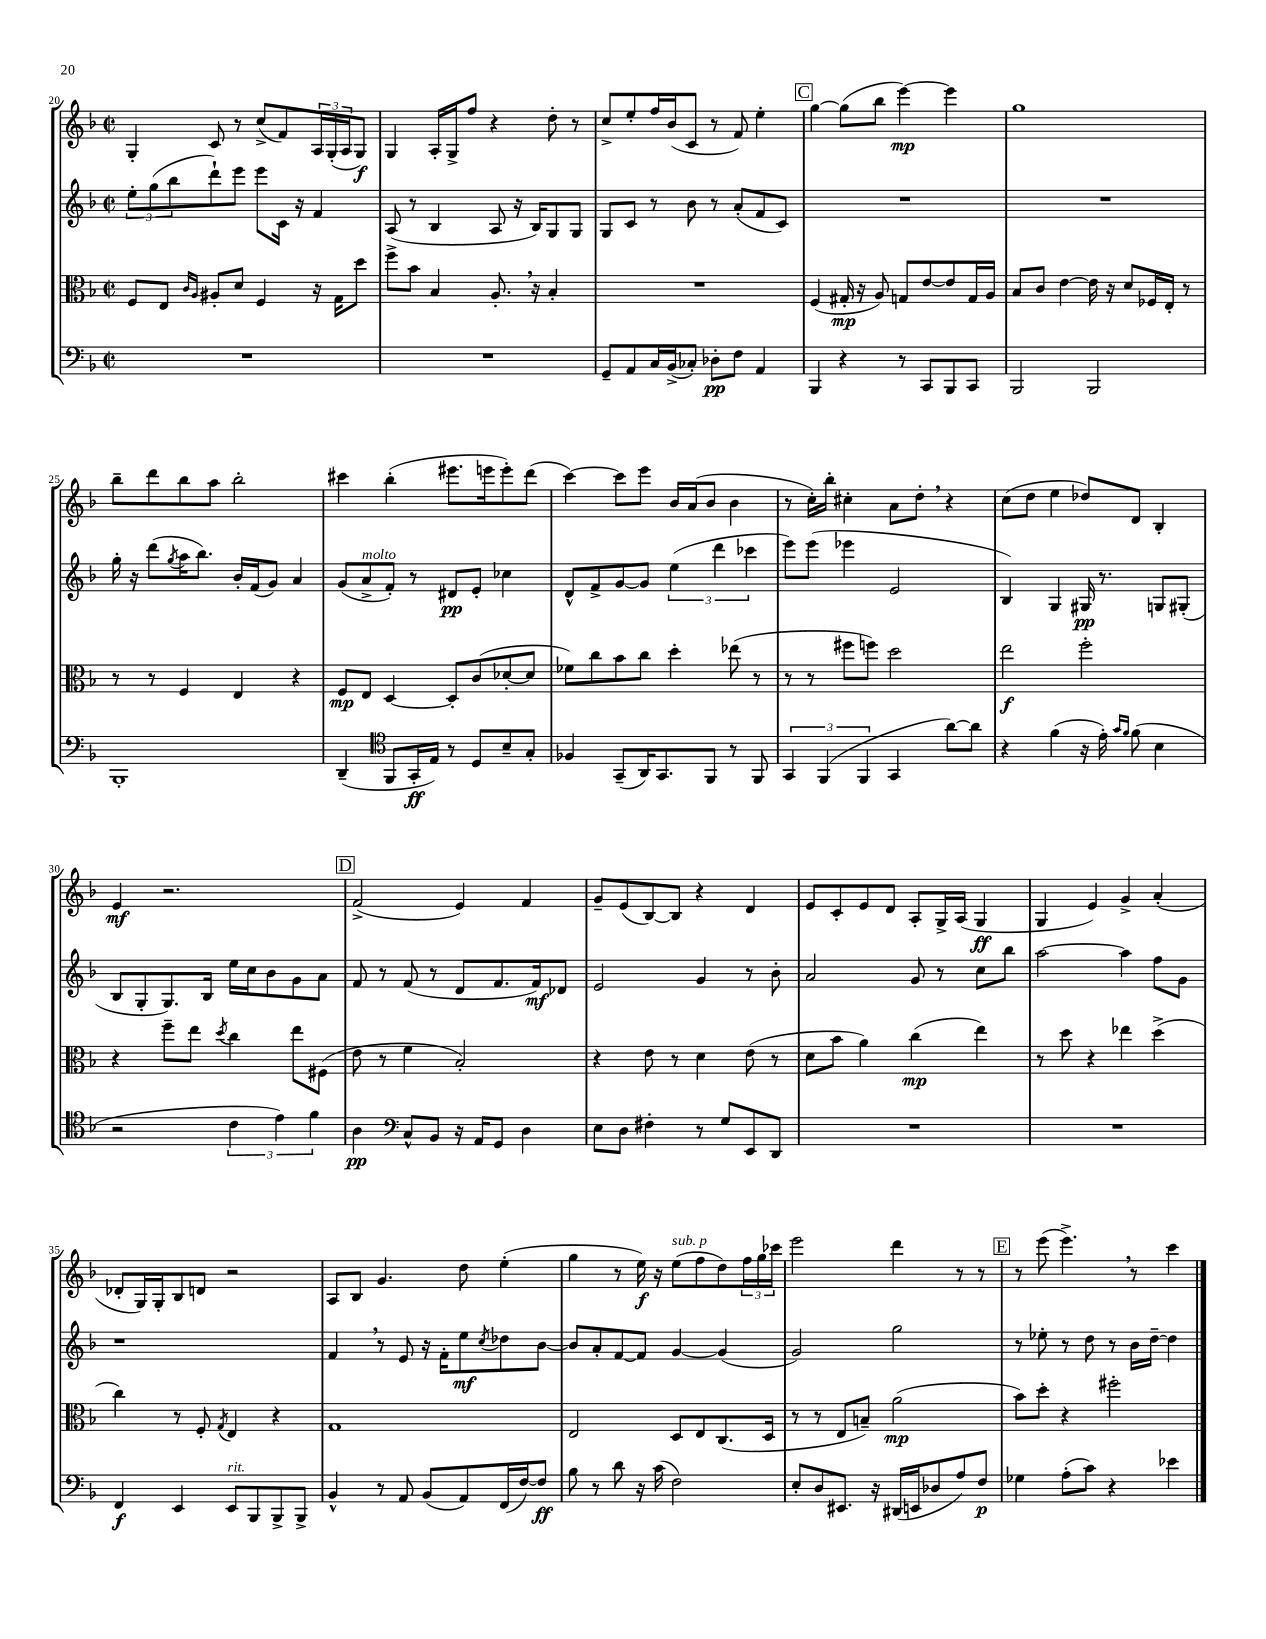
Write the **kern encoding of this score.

**kern	**dynam	**kern	**dynam	**kern	**dynam	**kern	**dynam
*part4	*part4	*part3	*part3	*part2	*part2	*part1	*part1
*staff4	*staff4	*staff3	*staff3	*staff2	*staff2	*staff1	*staff1
*clefF4	*	*clefC3	*	*clefG2	*	*clefG2	*
*k[b-]	*	*k[b-]	*	*k[b-]	*	*k[b-]	*
*M2/2	*	*M2/2	*	*M2/2	*	*M2/2	*
*met(c|)	*	*met(c|)	*	*met(c|)	*	*met(c|)	*
=20	=20	=20	=20	=20	=20	=20	=20
1r	.	8F/L	.	12ee'\L	.	4G'/	.
.	.	.	.	(12gg\	.	.	.
.	.	8E/J	.	.	.	.	.
.	.	.	.	12bb-\	.	.	.
.	.	16qqc/LL	.	.	.	.	.
.	.	16qqA/JJ	.	.	.	.	.
.	.	8A#X'/L	.	8ddd`\)	.	8c/	.
.	.	8d/J	.	8eee\J	.	8r	.
.	.	4F/	.	8eee\L	.	(8cc^/L	.
.	.	.	.	16c\Jk	.	8f/)	.
.	.	.	.	16r	.	.	.
.	.	16r	.	4f/	.	24A/L	.
.	.	.	.	.	.	(24G'/	.
.	.	16G\KL	.	.	.	.	.
.	.	.	.	.	.	24A/J	.
.	.	8dd\J	.	.	.	8G/J)	f
=21	=21	=21	=21	=21	=21	=21	=21
1r	.	8ff^\L	.	(8A/	.	4G/	.
.	.	8b-\J	.	8r	.	.	.
.	.	4B-/	.	4B-/	.	16A'/LL	.
.	.	.	.	.	.	16G^/J	.
.	.	.	.	.	.	8ff/J	.
.	.	8.A',/	.	8A/	.	4r	.
.	.	.	.	16r	.	.	.
.	.	16r	.	16B-/KL)	.	.	.
.	.	4B-'/	.	8G/	.	8dd'\	.
.	.	.	.	8G/J	.	8r	.
=22	=22	=22	=22	=22	=22	=22	=22
8GG~/L	.	1r	.	8G/L	.	8cc^/L	.
8AA/	.	.	.	8c/J	.	8ee'/	.
16C/L	.	.	.	8r	.	16ff/L	.
(16BB-^/J	.	.	.	.	.	(16b-/J	.
8C-X'/J)	.	.	.	8b-\	.	8c/J	.
8D-X'\L	pp	.	.	8r	.	8r	.
8F\J	.	.	.	(8a'/L	.	8f/)	.
4AA/	.	.	.	8f/	.	4ee'\	.
.	.	.	.	8c/J)	.	.	.
!!LO:REH:place=s1:t=C
=23	=23	=23	=23	=23	=23	=23	=23
4BBB-/	.	(4F/	.	1r	.	[4gg\	.
4r	.	16G#X'/	mp	.	.	(8gg\L]	.
.	.	16r	.	.	.	.	.
.	.	8A/)	.	.	.	8bb-\J	.
8r	.	8Gn/L	.	.	.	[4eee\)	mp
8CC/L	.	[8e/	.	.	.	.	.
8BBB-/	.	8e/]	.	.	.	4eee\]	.
8CC/J	.	16G/L	.	.	.	.	.
.	.	16A/JJ	.	.	.	.	.
=24	=24	=24	=24	=24	=24	=24	=24
2BBB-/	.	8B-/L	.	1r	.	1gg	.
.	.	8c/J	.	.	.	.	.
.	.	[4e\	.	.	.	.	.
2BBB-/	.	16e\]	.	.	.	.	.
.	.	16r	.	.	.	.	.
.	.	8d/L	.	.	.	.	.
.	.	16F-X/L	.	.	.	.	.
.	.	16E'/JJ	.	.	.	.	.
.	.	8r	.	.	.	.	.
!!LO:LB:g=z
=25	=25	=25	=25	=25	=25	=25	=25
1BBB-'	.	8r	.	16gg'\	.	8bb-~\L	.
.	.	.	.	16r	.	.	.
.	.	8r	.	(8ddd\L	.	8ddd\	.
.	.	.	.	8qgg/	.	.	.
.	.	4F/	.	16aa\K	.	8bb-\	.
.	.	.	.	8.bb-\J)	.	.	.
.	.	.	.	.	.	8aa\J	.
.	.	4E/	.	16b-'/LL	.	2bb-'\	.
.	.	.	.	(16f/J	.	.	.
.	.	.	.	8g/J)	.	.	.
.	.	4r	.	4a/	.	.	.
=26	=26	=26	=26	=26	=26	=26	=26
(4DD~/	.	8F/L	mp	(8g/L	.	4ccc#X\	.
!	!	!	!	!LO:TX:a:i:t=molto	!	!	!
.	.	8E/J	.	8a^/	.	.	.
*clefC4	*	*	*	*	*	*	*
8FF/L	.	[4D/	.	8f'/J)	.	(4bb-'\	.
16GG'/L	ff	.	.	8r	.	.	.
16E/JJ)	.	.	.	.	.	.	.
8r	.	8D'/L]	.	8d#X/L	pp	8.eee#X\L	.
8D/L	.	(8c/	.	8e'/J	.	.	.
.	.	.	.	.	.	16eeen\k	.
8B-~/	.	[8d-X'/	.	4cc-X\	.	8eee'\)	.
8G'/J	.	8d-/J]	.	.	.	(8ddd\J	.
=27	=27	=27	=27	=27	=27	=27	=27
4F-X/	.	8f-X\L)	.	8d^^/L	.	[4ccc\)	.
.	.	8cc\	.	8f^/	.	.	.
(8GG~/L	.	8b-\	.	[8g/	.	8ccc\L]	.
16AA/K)	.	8cc\J	.	8g/J]	.	8eee\J	.
8.GG/	.	.	.	.	.	.	.
.	.	4dd'\	.	(6ee\	.	16b-/LL	.
.	.	.	.	.	.	(16a/J	.
8FF/J	.	.	.	.	.	8b-/J	.
.	.	.	.	6ddd\	.	.	.
8r	.	(8ee-X\	.	.	.	4b-\	.
.	.	.	.	6ccc-X\	.	.	.
8FF/	.	8r	.	.	.	.	.
=28	=28	=28	=28	=28	=28	=28	=28
6GG/	.	8r	.	8eee\L)	.	8r	.
.	.	8r	.	(8eee\J	.	16cc'\LL)	.
(6FF/	.	.	.	.	.	.	.
.	.	.	.	.	.	16bb-'\JJ	.
.	.	8ff#X\L	.	4eee-X\	.	4cc#X'\	.
6FF/	.	.	.	.	.	.	.
.	.	8ffn\J)	.	.	.	.	.
4GG/	.	2dd\	.	2e/	.	8a\L	.
.	.	.	.	.	.	8dd',\J	.
[8a\L)	.	.	.	.	.	4r	.
8a\J]	.	.	.	.	.	.	.
=29	=29	=29	=29	=29	=29	=29	=29
4r	.	2ee\	f	4B-/)	.	(8cc\L	.
.	.	.	.	.	.	8dd\J	.
(4f\	.	.	.	4G/	.	4ee\	.
16r	.	2ff'\	.	16G#X/	pp	8dd-X/L)	.
16e'\)	.	.	.	8.r	.	.	.
16qqg/LL	.	.	.	.	.	.	.
16qqf/JJ	.	.	.	.	.	.	.
(8f\	.	.	.	.	.	8d/J	.
4B-\	.	.	.	8Gn/L	.	4B-'/	.
.	.	.	.	(8G#X'/J	.	.	.
!!LO:LB:g=z
=30	=30	=30	=30	=30	=30	=30	=30
2r	.	4r	.	8B-/L	.	4e/	mf
.	.	.	.	8G'/	.	.	.
.	.	8ff~\L	.	8.G/)	.	2.r	.
.	.	8ee\J	.	.	.	.	.
.	.	.	.	16B-/Jk	.	.	.
.	.	8qdd/	.	.	.	.	.
6c\	.	4cc\	.	16ee\LL	.	.	.
.	.	.	.	16cc\J	.	.	.
.	.	.	.	8b-\	.	.	.
6e\)	.	.	.	.	.	.	.
.	.	8ee\L	.	8g\	.	.	.
6f\	.	.	.	.	.	.	.
.	.	(8F#X\J	.	8a\J	.	.	.
!!LO:REH:place=s1:t=D
=31	=31	=31	=31	=31	=31	=31	=31
4A\	pp	8e\	.	8f/	.	(2f^/	.
.	.	8r	.	8r	.	.	.
*clefF4	*	*	*	*	*	*	*
8C^^/L	.	4f\	.	(8f/	.	.	.
8BB-/J	.	.	.	8r	.	.	.
16r	.	2B-'/)	.	8d/L	.	4e/)	.
16AA/KL	.	.	.	.	.	.	.
8GG/J	.	.	.	8.f/	.	.	.
4D\	.	.	.	.	.	4f/	.
.	.	.	.	16f/k)	mf	.	.
.	.	.	.	8d-X/J	.	.	.
=32	=32	=32	=32	=32	=32	=32	=32
8E\L	.	4r	.	2e/	.	8g~/L	.
8D\J	.	.	.	.	.	(8e/	.
4F#X'\	.	8e\	.	.	.	[8B-/)	.
.	.	8r	.	.	.	8B-/J]	.
8r	.	4d\	.	4g/	.	4r	.
8G/L	.	.	.	.	.	.	.
8EE/	.	(8e\	.	8r	.	4d/	.
8DD/J	.	8r	.	8b-'\	.	.	.
=33	=33	=33	=33	=33	=33	=33	=33
1r	.	8d\L	.	2a/	.	8e/L	.
.	.	8b-\J	.	.	.	8c'/	.
.	.	4a\)	.	.	.	8e/	.
.	.	.	.	.	.	8d/J	.
.	.	(4cc\	mp	8g/	.	8A'/L	.
.	.	.	.	8r	.	16G^/L	.
.	.	.	.	.	.	(16A/JJ	.
.	.	4ee\)	.	8cc\L	.	4G/	ff
.	.	.	.	8bb-\J	.	.	.
=34	=34	=34	=34	=34	=34	=34	=34
1r	.	8r	.	[2aa\	.	4G/	.
.	.	8dd\	.	.	.	.	.
.	.	4r	.	.	.	4e/)	.
.	.	4ee-X\	.	4aa\]	.	4g^/	.
.	.	(4dd^\	.	8ff\L	.	(4a'/	.
.	.	.	.	8g\J	.	.	.
!!LO:LB:g=z
=35	=35	=35	=35	=35	=35	=35	=35
4FF/	f	4cc\)	.	1r	.	8d-X'/L	.
.	.	.	.	.	.	16G/L)	.
.	.	.	.	.	.	16G'/J	.
4EE/	.	8r	.	.	.	8B-/	.
.	.	8F'/	.	.	.	8dn/J	.
.	.	8qG/	.	.	.	.	.
!LO:TX:a:i:t=rit.	!	!	!	!	!	!	!
8EE/L	.	4E/	.	.	.	2r	.
8BBB-/	.	.	.	.	.	.	.
8BBB-^/	.	4r	.	.	.	.	.
8BBB-^/J	.	.	.	.	.	.	.
=36	=36	=36	=36	=36	=36	=36	=36
4BB-^^/	.	1G	.	4f,/	.	8A/L	.
.	.	.	.	.	.	8B-/J	.
8r	.	.	.	8r	.	4.g/	.
8AA/	.	.	.	8e/	.	.	.
(8BB-/L	.	.	.	16r	.	.	.
.	.	.	.	16f'\KL	.	.	.
8AA/)	.	.	.	8ee\	mf	8dd\	.
.	.	.	.	8qcc/	.	.	.
(16FF/L	.	.	.	8dd-X\	.	(4ee'\	.
[16F/J)	.	.	.	.	.	.	.
8F/J]	ff	.	.	[8b-\J	.	.	.
=37	=37	=37	=37	=37	=37	=37	=37
8B-\	.	2E/	.	8b-/L]	.	4gg\	.
8r	.	.	.	8a'/	.	.	.
8d\	.	.	.	[8f/	.	8r	.
16r	.	.	.	8f/J]	.	16ee\)	f
(16c\	.	.	.	.	.	16r	.
!	!	!	!	!	!	!LO:TX:a:i:t=sub. p	!
2F\)	.	8D/L	.	[4g/	.	(8ee\L	.
.	.	8E/	.	.	.	8ff\	.
.	.	(8.C/	.	(4g/]	.	8dd\)	.
.	.	.	.	.	.	24ff\L	.
.	.	.	.	.	.	24gg\	.
.	.	16D/Jk	.	.	.	.	.
.	.	.	.	.	.	24ccc-X\JJ	.
=38	=38	=38	=38	=38	=38	=38	=38
8E'/L	.	8r	.	2g/)	.	2eee\	.
8D/	.	8r	.	.	.	.	.
8.EE#X/J	.	8E/L	.	.	.	.	.
.	.	8Bn~/J)	.	.	.	.	.
16r	.	.	.	.	.	.	.
(16DD#X/LL	.	(2a\	mp	2gg\	.	4ddd\	.
16EEn/J	.	.	.	.	.	.	.
8D-X/	.	.	.	.	.	.	.
8A/)	.	.	.	.	.	8r	.
8F/J	p	.	.	.	.	8r	.
!!LO:REH:place=s1:t=E
=39	=39	=39	=39	=39	=39	=39	=39
4G-X\	.	8b-\L)	.	8r	.	8r	.
.	.	8dd'\J	.	8ee-X'\	.	(8eee\	.
(8A'\L	.	4r	.	8r	.	4.eee^,\)	.
8c\J)	.	.	.	8dd\	.	.	.
4r	.	2ff#X'\	.	8r	.	.	.
.	.	.	.	16b-\LL	.	8r	.
.	.	.	.	[16dd~\JJ	.	.	.
4e-X\	.	.	.	4dd\]	.	4ccc\	.
==	==	==	==	==	==	==	==
*-	*-	*-	*-	*-	*-	*-	*-
